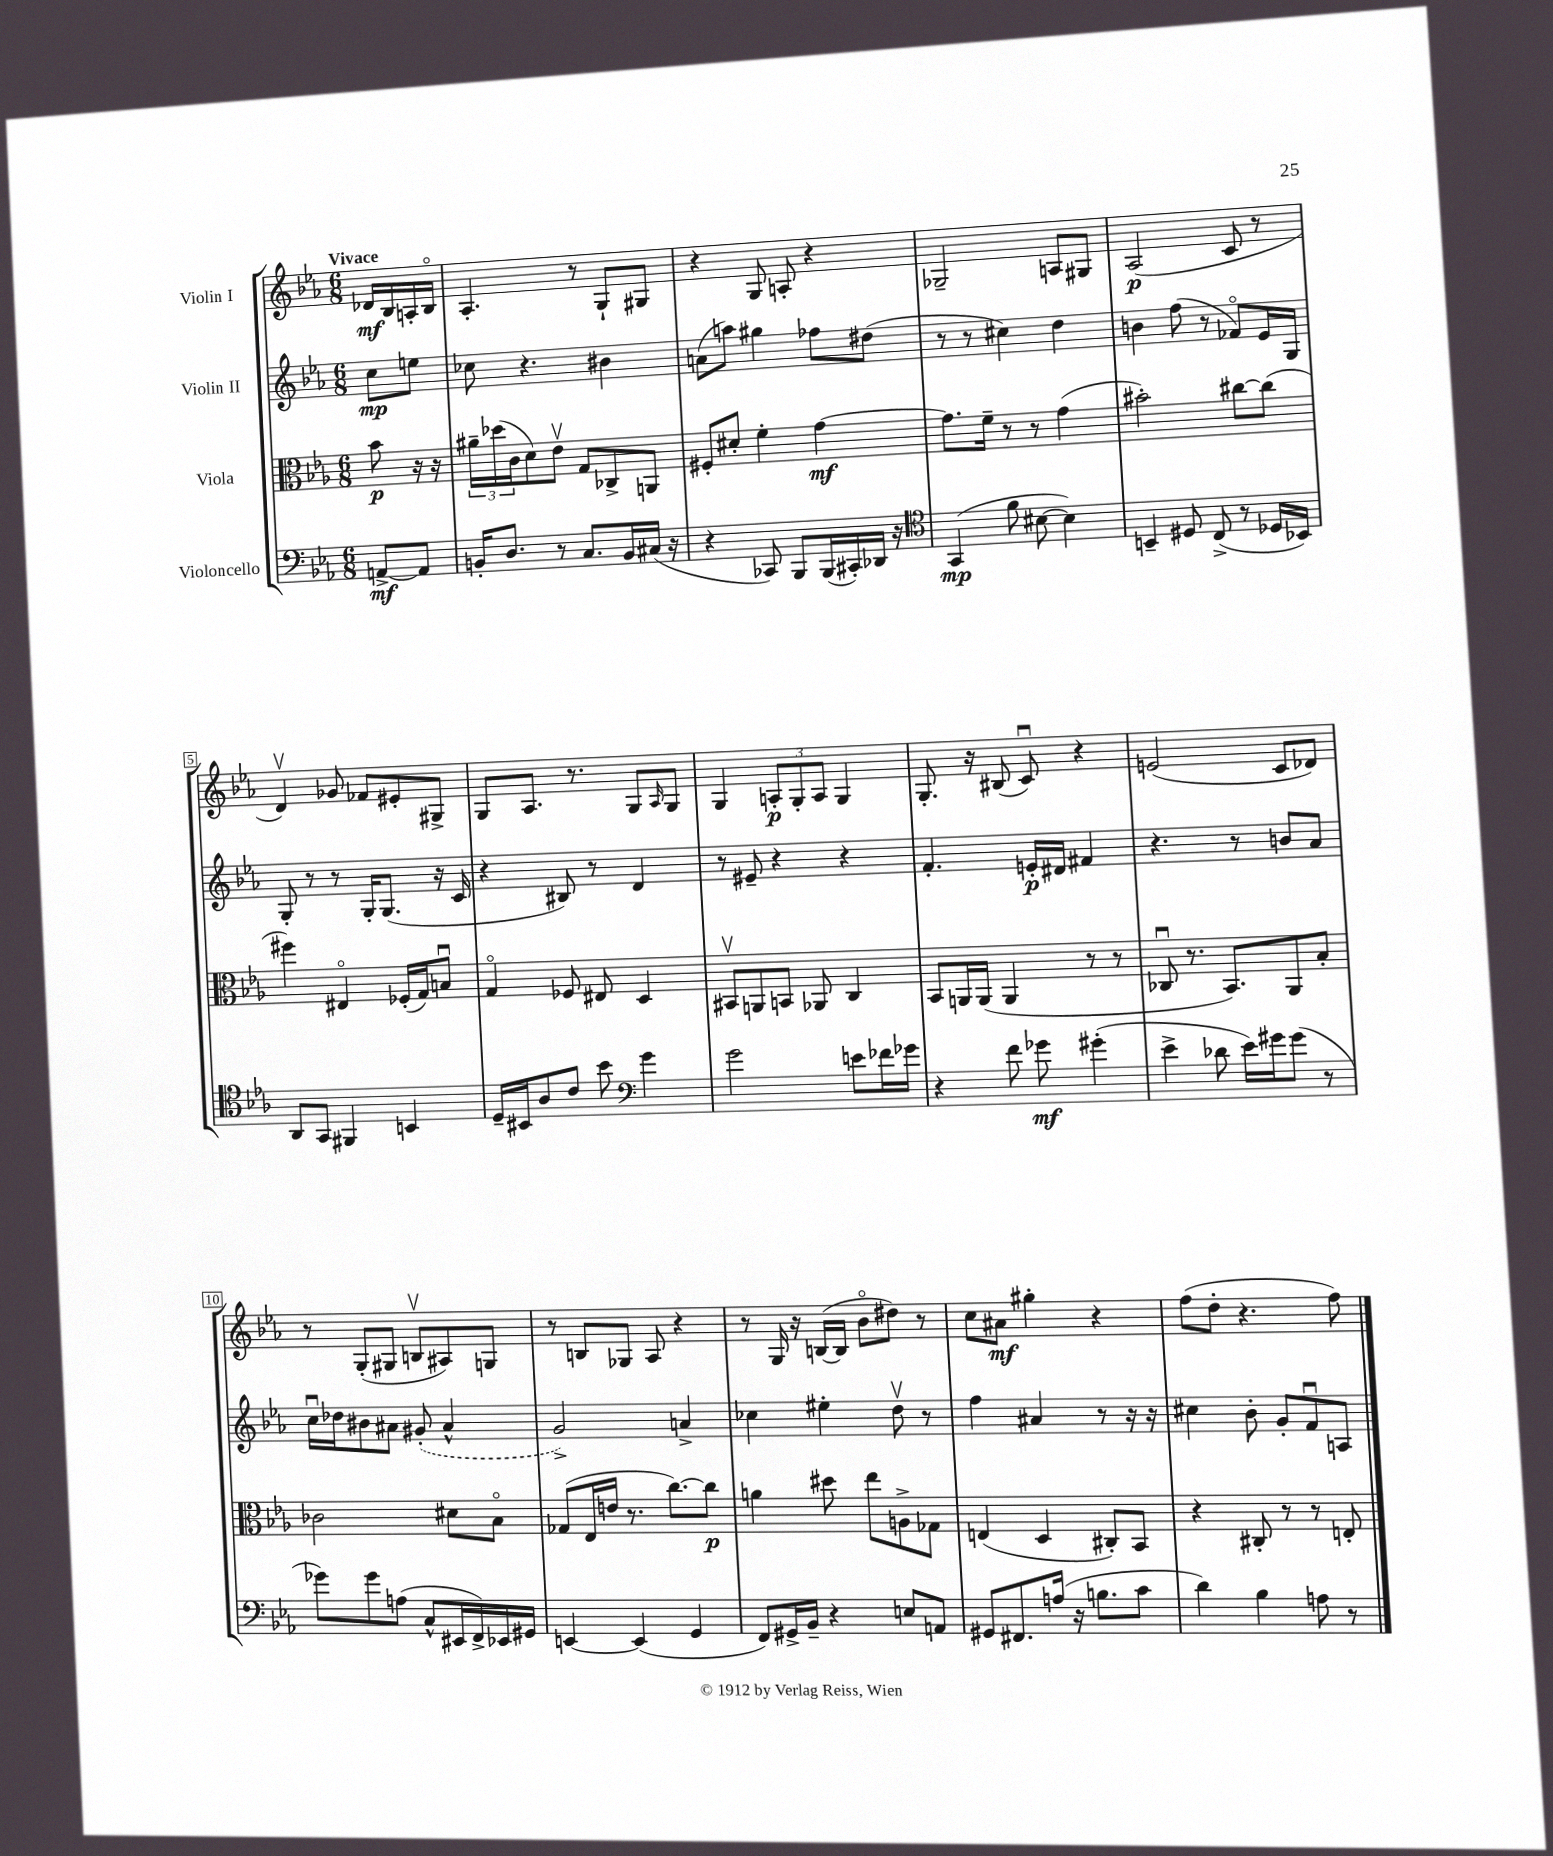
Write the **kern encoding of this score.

**kern	**kern	**kern	**kern
*staff4	*staff3	*staff2	*staff1
*clefF4	*clefC3	*clefG2	*clefG2
*k[b-e-a-]	*k[b-e-a-]	*k[b-e-a-]	*k[b-e-a-]
*M6/8	*M6/8	*M6/8	*M6/8
[8AA^	8b-	8cc	16d-
.	.	.	16B-
8AA]	16r	8ee	16A'
.	16r	.	16B-o
=	=	=	=
16BB'	24a#~	8cc-	4.A-'
.	(24dd-	.	.
8.D	.	.	.
.	24c	.	.
.	8d)	4.r	.
8r	8e-v	.	.
8.C	8G	.	8r
.	8C-^	4b#	8G`
16BB	.	.	.
(16C#	8AA	.	8G#
16r	.	.	.
=	=	=	=
4r	8F#'	(8a	4r
.	8d#'	8aa)	.
8CC-)	4f'	4gg#	8G
8BBB-	.	.	8A'
(16BBB-	[4g	8ff-	4r
16CC#')	.	.	.
16DD-	.	(8dd#	.
16r	.	.	.
=	=	=	=
*clefC4	*	*	*
(4GG	8.g]	8r	2G-~
.	.	8r	.
.	16f~	.	.
8f	8r	4cc#)	.
[8B#	8r	.	.
4B#])	(4g	4dd	8A
.	.	.	8G#
=	=	=	=
4BB~	2b#')	4b	(2A-
8D#	.	(8ff	.
(8C^	.	8r	.
8r	[8cc#	8f-o)	8c
16D-	(8cc#]	16e-	8r
16BB-)	.	16G	.
=	=	=	=
8AA-	4ff#)	8G'	4dv)
8GG	.	8r	.
4FF#	4E#o	8r	8g-
.	.	16G'	8f-
.	.	(8.G	.
4BB	(16F-'	.	8e#'
.	16G)	.	.
.	8Bu	16r	8G#^
.	.	16c	.
=	=	=	=
16D~	4Go	4r	8G
16BB#	.	.	.
8A-	.	.	8.A-
8c	8F-	8B#)	.
.	.	.	8.r
8b-	8E#	8r	.
*clefF4	*	*	*
4g	4D	4d	8G
.	.	.	16qqA-
.	.	.	8G
=	=	=	=
2g	8BB#v	8r	4G
.	8AA	8e#~	.
.	8BB	4r	12A'
.	.	.	12G'
.	8AA-	.	.
.	.	.	12A
8e	4C	4r	4G
16f-	.	.	.
16g-	.	.	.
=	=	=	=
4r	8BB-	4.f'	8.G'
.	16AA	.	.
.	(16AA	.	16r
8f	4AA	.	(8B#
8g-	.	16e'	8cu)
.	.	16d#	.
(4g#'	8r	4f#	4r
.	8r	.	.
=	=	=	=
4e-^	8C-u	4.r	(2e
.	8.r	.	.
8d-	.	.	.
.	8.BB-)	.	.
16e-)	.	8r	.
16g#	.	.	.
(8g#	8AA-	8b	8c
8r	8B-'	8a-	8d-)
=	=	=	=
8g-)	2c-	16ccu	8r
.	.	16dd-	.
8g-	.	8b#	(8G'
(8A	.	8a#	8G#
8C^^	.	(8g#'	8Bv
16EE#	8d#	4a#^^	8A#)
16FF^)	.	.	.
16EE-	8B-o	.	8G
16GG#	.	.	.
=	=	=	=
[4EE	(8G-	2g^)	8r
.	16E-	.	8B
.	16e	.	.
(4EE]	8.r	.	8G-
.	.	.	8A-
.	[8.cc)	.	.
4GG	.	4a^	4r
.	8cc]	.	.
=	=	=	=
8FF)	4a	4cc-	8r
16GG#^	.	.	16G
16BB-~	.	.	16r
4r	8dd#	4ee#'	([16B
.	.	.	16B]
.	8ee-	.	8b-o
8E	8A^	8ddv	8dd#)
8AA	8G-	8r	8r
=	=	=	=
8GG#	(4E	4ff	8cc
8.FF#	.	.	8a#
.	4D	4a#	4gg#'
(16A	.	.	.
16r	.	.	.
8.B	.	.	.
.	8C#')	8r	4r
8c	8BB-	16r	.
.	.	16r	.
=	=	=	=
4d)	4r	4cc#	(8ff
.	.	.	8dd'
4B-	8C#'	8b-'	4.r
.	8r	8g'	.
8A	8r	8fu	.
8r	8E'	8A	8ff)
==	==	==	==
*-	*-	*-	*-
